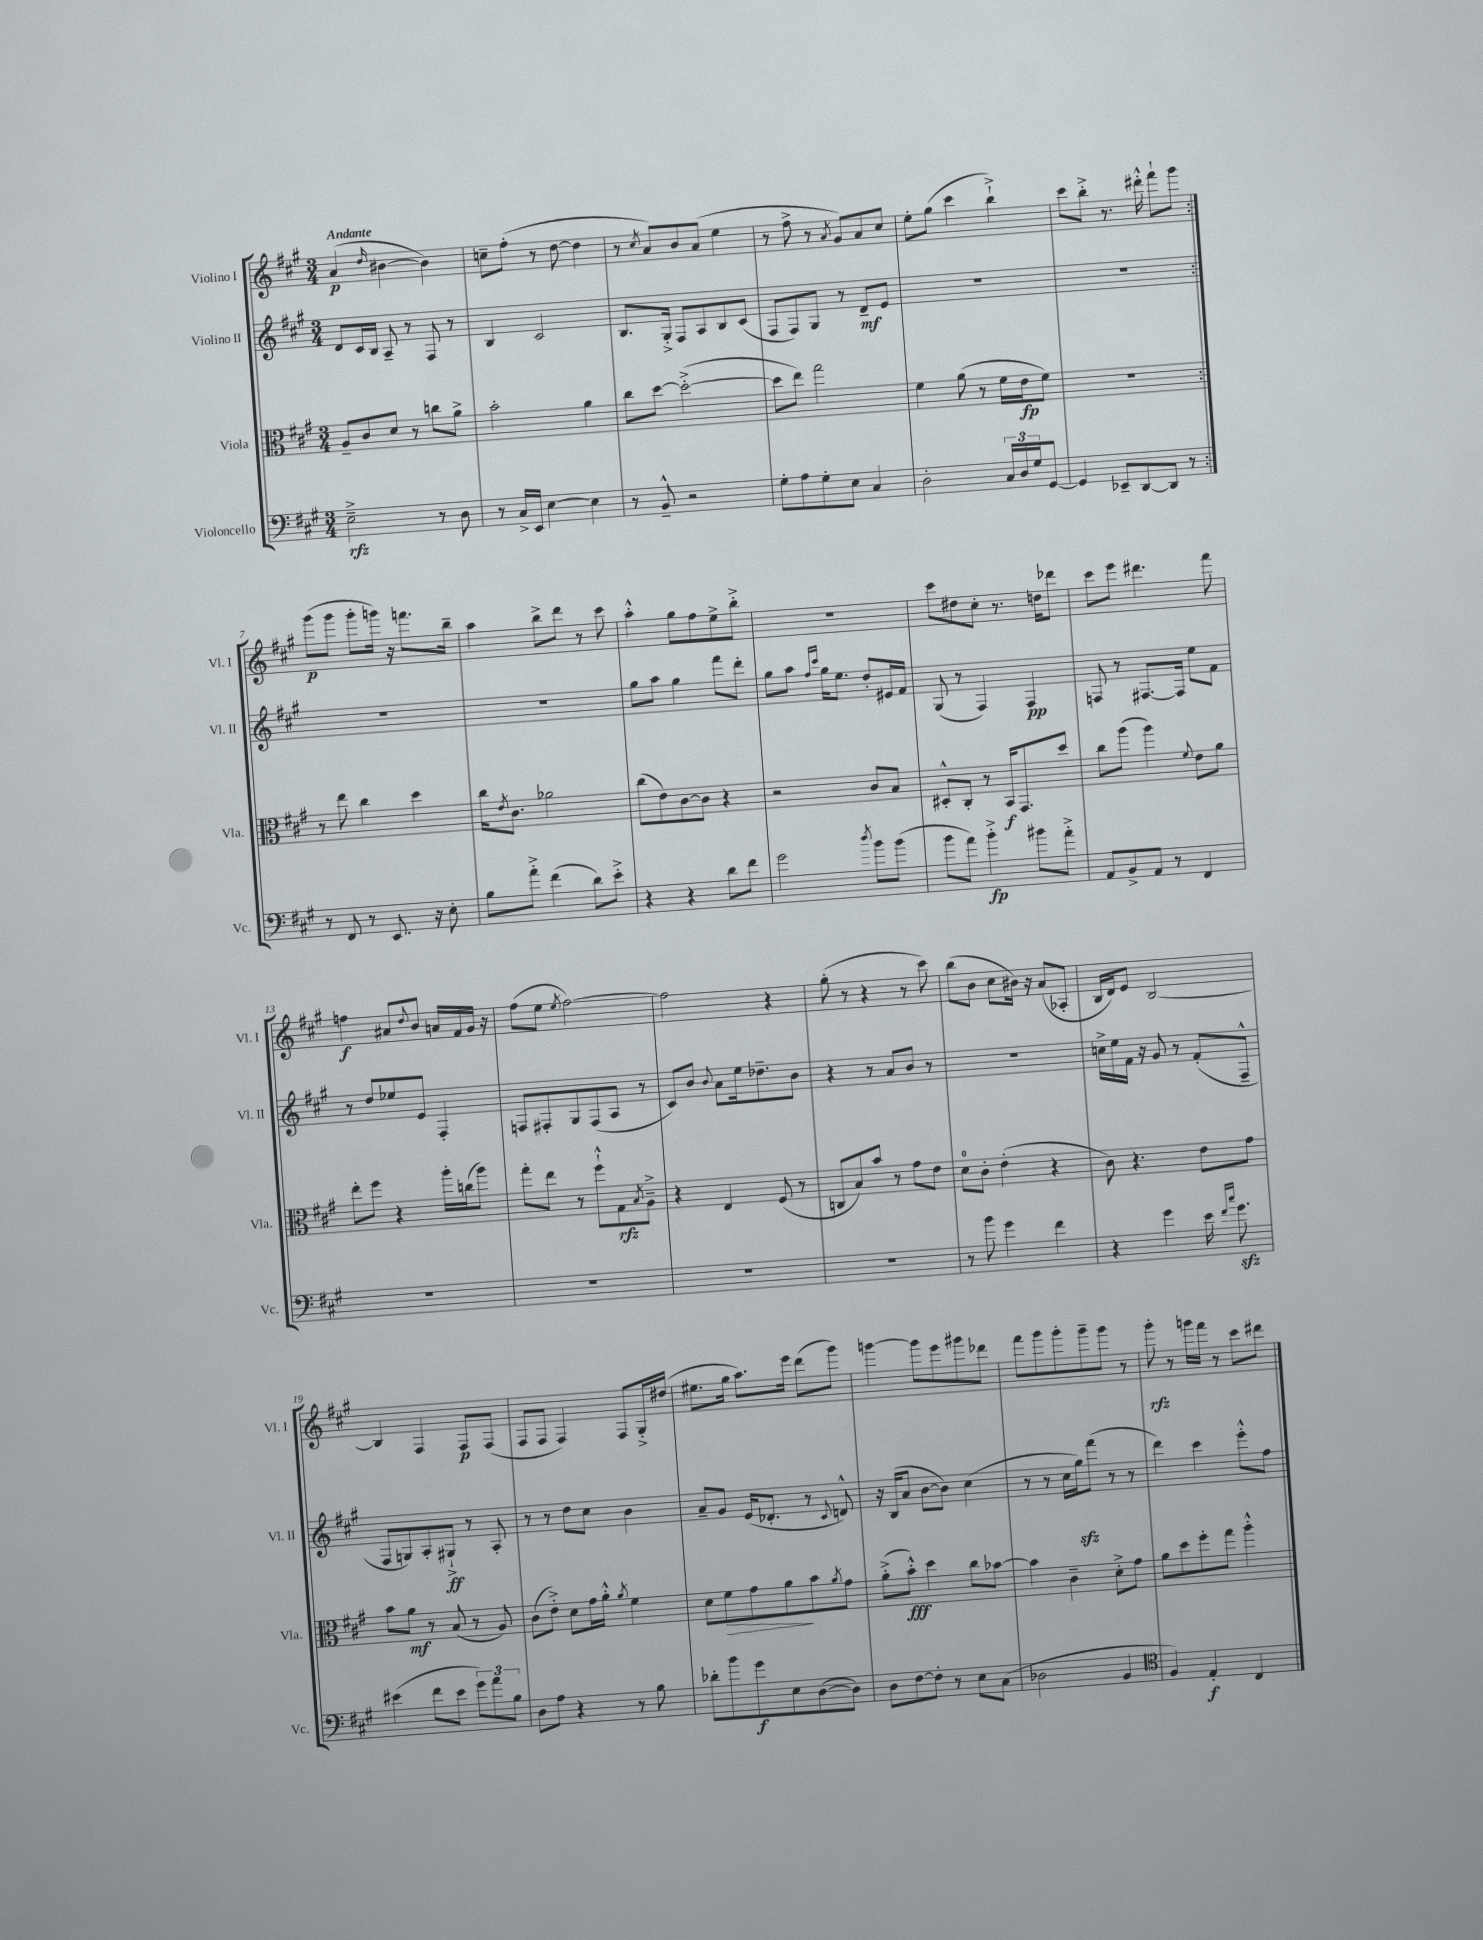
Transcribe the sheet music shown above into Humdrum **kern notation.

**kern	**kern	**kern	**kern
*staff4	*staff3	*staff2	*staff1
*clefF4	*clefC3	*clefG2	*clefG2
*k[f#c#g#]	*k[f#c#g#]	*k[f#c#g#]	*k[f#c#g#]
*M3/4	*M3/4	*M3/4	*M3/4
2E~^\	8A~/L	8d/L	(4a/
.	8c#/	16c#/L	.
.	.	16B/JJ	.
.	.	.	16qqdd/
.	8d/J	8A~/	[4b#\
.	8r	8r	.
8r	8cc\L	8F#/	4b#\])
8D\	8a^\J	8r	.
=	=	=	=
8r	2b'\	4B/	8cc~\L
16C#^/LL	.	.	(8ff#'\J
16EE/JJ	.	.	.
[4E\	.	2c#/	8r
.	.	.	[8dd\
4E\]	4a\	.	4dd\]
=	=	=	=
8r	8cc#\L	8.B/L	8r
.	.	.	8qcc#/
8BB~^^/	[8dd\J	.	8a/L)
.	.	16G#'^/Jk	.
2r	(2dd'^\_	8F#/L	8b/
.	.	8A/	(8a/J
.	.	8B/	4ee\
.	.	(8c#/J	.
=	=	=	=
8G#'\L	8dd\]L	8F#/L	8r
8A\	8ee\J)	8F#/)	8ff#^\
8G#'\	2gg#\	8G#/J	8r
.	.	.	8qa/
8E\J	.	8r	8g#/L)
4C#/	.	8d~/L	8a/
.	.	8e/J	8cc#/J
=	=	=	=
2D'\	4f#\	2.r	8ee'\L
.	.	.	(8gg#\J
.	(8a\	.	4ccc#\
.	8r	.	.
24C#/LL	16f#\LL	.	4bb`^\)
24D/	.	.	.
.	16e\J	.	.
24G#/J	.	.	.
[8GG#/J	8f#\J)	.	.
=	=	=	=
4GG#/]	2.r	2.r	8ccc#\L
.	.	.	8bb'^\J
8EE-~/L	.	.	8.r
[8DD/	.	.	.
.	.	.	16ddd#'^^\
8DD/]J	.	.	8fff#`\L
8r	.	.	8ggg#\J
=:|!	=:|!	=:|!	=:|!
8r	8r	2.r	(8ggg#\L
8FF#/	8ee\	.	8ggg#\J
8r	4cc#\	.	8ggg#'\L
8.EE/	.	.	16ggg\Jk)
.	.	.	16r
.	4dd\	.	8.fff\L
16r	.	.	.
8E'\	.	.	.
.	.	.	16bb~\Jk
=	=	=	=
8B\L	16cc#\LK	2.r	4aa\
.	8qe/	.	.
.	8.c#\J	.	.
8a'^\J	.	.	.
(4f#\	2a-\	.	8bb^\L
.	.	.	8ddd\J
8d\L)	.	.	8r
8e'^\J	.	.	8ccc#\
=	=	=	=
4r	(8cc#\L	8gg#\L	4aa'^^\
.	8e\)	8aa\J	.
4r	[8c#\	4gg#\	8gg#\L
.	8c#\]J	.	8ff#\
8d\L	4r	8fff#\L	8ee^\
8f#\J	.	8ddd'\J	8bb'^\J
=	=	=	=
2g#\	2r	8gg#\L	2.r
.	.	8aa\J	.
.	.	16qqff#/LL	.
.	.	16qqccc#/JJ	.
.	.	16gg#\LK	.
.	.	8.ee\J	.
8qdd/	.	.	.
8b\L	8c#/L	8dd'/L	.
(8b\J	8B/J	16e#/L	.
.	.	16f#/JJ	.
=	=	=	=
8b\L	8D#'^^/L	(8G#/	8ccc#\L
8a\J)	8C#'/J	8r	8dd#\
4b'^\	8r	4F#/)	8cc#'\J
.	16BB/LK	.	8.r
.	8.GG#/	.	.
8b#\L	.	4F#/	.
.	.	.	16dd\LK
8a'^\J	8dd/J	.	8ddd-\J
=	=	=	=
8AA/L	8cc#\L	8F/	8ccc#\L
8BB^/	(8aa\J	8r	8eee\J
8AA/J	4aa\)	[8.F#/L	4.ddd#\
8r	.	.	.
.	.	16F#/]Jk	.
.	8qqf#/	.	.
4FF#/	8e\L	8ee\L	.
.	8a\J	8f#\J	8fff#\
=	=	=	=
2.r	8ee'\L	8r	4ff\
.	8ff#\J	8dd/L	.
.	4r	8ee-/	8a#/L
.	.	.	8qqdd/
.	.	8e/J	8b/J
.	16aa'\LL	4F#'/	16a/LL
.	(16cc\J	.	16f#/
.	8aa\J)	.	16g#/JJ
.	.	.	16r
=	=	=	=
2.r	8gg#'\L	8F/L	(8ff#\L
.	8ee\J	8F#'/	8ee\J
.	.	.	8qee/
.	8r	8G#/	[2ff#\)
.	8ff#`^^\L	(8F#/	.
.	8G#\	8A/J	.
.	8qB/	.	.
.	8A~^\J	8r	.
=	=	=	=
2.r	4r	8c#/L)	2ff#\]
.	.	8b/J	.
.	.	8qqb/	.
.	4E/	8a\L	.
.	.	16ee\k	.
.	.	8.dd-~\	.
.	(8F#/	.	4r
.	8r	8b\J	.
=	=	=	=
2.r	8C/L	4r	(8gg#'\
.	8B/)	.	8r
.	8b/J	8r	4r
.	8r	8a/L	.
.	8g#\L	8b/J	8r
.	8e\J	8r	8ccc#\)
=	=	=	=
8r	8d\L	2.r	(8bb\L
8b\	8c#'\J	.	8b\J
4g#\	(4e'\	.	8cc#\L
.	.	.	16b#\Jk)
.	.	.	16r
4f#\	4r	.	(8a/L
.	.	.	8A-'/J
=	=	=	=
4r	8c#\)	16cc^\LL	16B/LL
.	.	16ee\	16d/J)
.	4.r	16f#\JJ	8e/J
.	.	16r	.
4g#\	.	8g#/	[2B/
.	.	8r	.
16e\	8e\L	(8f#'/L	.
16qqf#/LL	.	.	.
16qqcc#/JJ	.	.	.
8.g#\	.	.	.
.	8g#\J	8F#~^^/J	.
=	=	=	=
(4e#\	8b\L	8F#/L	4B/]
.	8a\J	8G/)	.
8f#\L	8r	8A'/	4F#/
8e#\J	(8B/	8G#`^/J	.
12g#\L)	8r	8r	8F#/L
12a\	.	.	.
.	8A/)	8A'/	(8F#/J
12B\J	.	.	.
=	=	=	=
8D\L	(8c#\L	8r	8F#/L
8A\J	8e'^\J)	8r	8F#/J
4r	8d\L	8dd\L	4F#/)
.	16g#\L	8cc#\J	.
.	16a'^^\JJ	.	.
.	8qa/	.	.
8r	4f#\	4b\	8F#/L
8B\	.	.	16G#'^/L
.	.	.	(16dd#/JJ
=	=	=	=
8d-'\L	8d\L	8a~/L	8.ee#\L
8b\	8f#\	8g#/J	.
.	.	.	16gg#\Jk
8g#\	8g#\	(16e/LK	8.aa\L)
.	.	8.d-'/J	.
8E\	8a\	.	.
.	.	.	16eee\Jk
([8D\	8b\	8r	(8ddd\L
.	8qa/	8qqc#/	.
8D\]J)	8g#\J	8d^^/)	8ggg#\J)
=	=	=	=
8D\L	(8a'^\L	16r	[4ggg\
.	.	(16B/LK	.
[8F#\	8b'^^\J)	8a/J	.
8F#'\]J	4dd\	[8b\L	8ggg\]L
8r	.	8b\]J)	8eee\
8E\L	8cc#\L	(4cc#\	8ggg#\
(8C#\J	[8b-\J	.	8ddd-\J
=	=	=	=
2D-\	4b-\]	8r	8fff#\L
.	.	8r	8ggg#\
.	4c#~\	16cc#\LL	8ggg#'\
.	.	16gg#\J)	.
.	.	(8fff#\J	8ggg#~\
4BB/	8d'^\L	8r	8ggg#\J
.	8g#\J	8r	8r
=	=	=	=
*clefC4	*	*	*
4F#/)	8a\L	4ddd\)	8ggg#'\
.	8dd\	.	8r
4E'/	8ff#'\	4ccc#\	16ggg\LL
.	.	.	16fff#\JJ
.	8gg#\J	.	8r
4C#/	4aa'^^\	8eee'^^\L	8ccc#\L
.	.	8ff#\J	8ddd#\J
==	==	==	==
*-	*-	*-	*-
